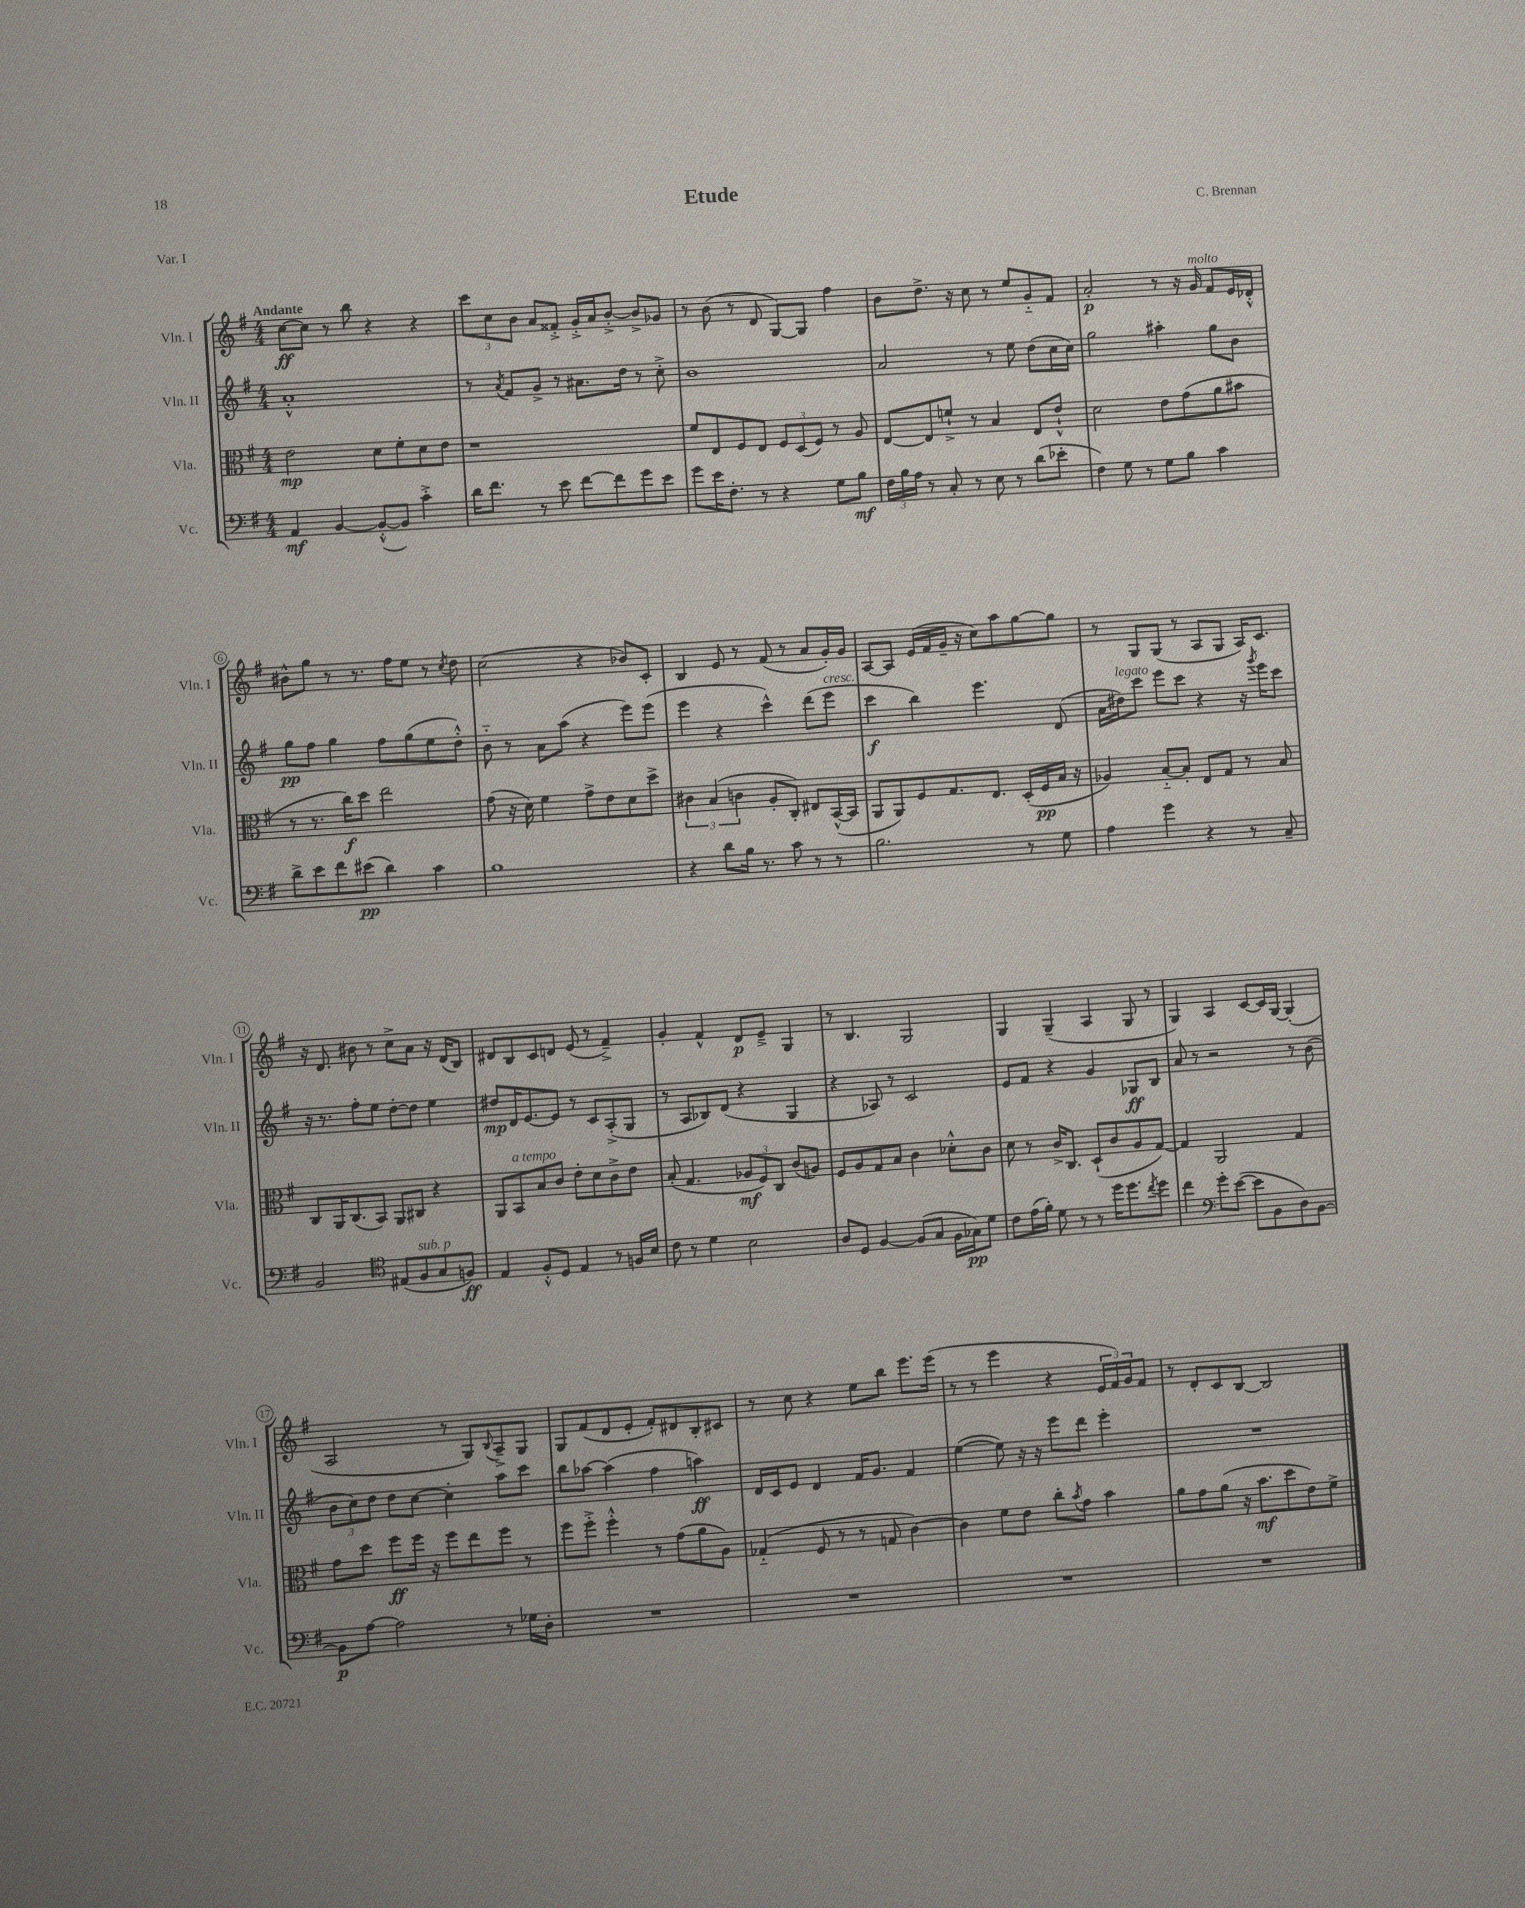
\header { title = "Etude" composer = "C. Brennan" piece = "Var. I" }
<<
\new StaffGroup <<
\new Staff = "s0" \with { instrumentName = "Vln. I" shortInstrumentName = "Vln. I" } {
    \clef treble \key g \major \numericTimeSignature \time 4/4 \tempo "Andante"
    c''8~\ff c''8 r8 b''8 r4 r4 |
    \tuplet 3/2 { c'''8 c''8 b'8 } a'8 fisis'8-.-> g'16-.-> a'16 b'8~-.-> b'8-> ges'8 |
    r8 b'8( r8 d'8 g8~) g8 fis''4 |
    b'8 d''8.-> r16 c''8 r8 e''8 g'8-_ fis'8 |
    a'2-.\p r8 r16 g'16^\markup { \italic "molto" } fis'8 e'16 des'16-.-^ |
    bis'8-^ g''8 r8 r8. fis''16 e''8 r8 \acciaccatura { c''8 } d''8 |
    c''2( r4 bes'8) c'8-. |
    b4 e'8 r8 fis'8( r8 a'8 g'16-.) g'16 |
    a8~ a8 e'16( fis'16 g'16-- r16 c''8) a''8 g''8~ g''8 |
    r8 g8 g8( r8 a8 g8 a16) c'8. |
    r16 d'8. bis'8 r8 c''8-> a'8 r16 d'16( b8) |
    dis'8 b8 c'8 d'8 e'8( r8 fis'4--->) |
    g'4-. fis'4-^ d'8\p e'8---> g4 |
    r8 b4. g2 |
    g4 g4--( a4 g8 r8 |
    g4) a4 c'8~ c'16 g16~ g4-.( |
    a2 r8 g8) \appoggiatura { b8 } a8---> g8 |
    g8 fis'8( d'8 e'8-. fis'8-.) dis'8 b8-. cis'8 |
    r8 c''8 r4 e''8 b''8 e'''8. e'''16( |
    r8 r8 e'''4 r4 \tuplet 3/2 { e'16 fis'16) g'16 } fis'8 |
    r8 d'8-. c'8 b8~ b2 \bar "|." |
}
\new Staff = "s1" \with { instrumentName = "Vln. II" shortInstrumentName = "Vln. II" } {
    \clef treble \key g \major \numericTimeSignature \time 4/4
    a'1-.-^ |
    r8 \acciaccatura { a'8 } fis'8 g'8-> r8 ais'8. d''16 r8 c''8-.-> |
    b'1 |
    a'2 r8 e''8 d''8( c''16 c''16) |
    g''2 ais''4-. g''8 b'8 |
    g''8\pp fis''8 g''4 fis''8 g''8( e''8 d''8-.-^) |
    b'8-_ r8 a'8 a''8( r4 e'''8) e'''8( |
    e'''4 r4 c'''4-^) d'''8( e'''8^\markup { \italic "cresc." } |
    c'''4\f b''4) e'''4. d'8( |
    a'16 dis''16^\markup { \italic "legato" }) c'''8 e'''8 c'''8 r4 r16 \acciaccatura { g'''8 } e'''16 c'''8 |
    r16 r8. fis''8-. e''8 d''8~-. d''8 e''4 |
    dis''8\mp d'16 e'8.~ e'8 r8 c'8 a8-.->( g8 |
    r8 a8 bes8) d'8( r4 g4 |
    r4 aes8) r8 c'2 |
    e'8 fis'8 r4 g'4 ges8\ff b8 |
    a'8 r8 r2 r8 b'8( |
    \tuplet 3/2 { b'8 c''8) d''8 } d''8 c''8~ c''4-. a''8 c'''8 |
    b''8 aes''8~ aes''4( fis''4 a''4\ff) |
    d'16 c'16 e'8 d'4 fis'16 g'8. fis'4 |
    e''4~( e''8) r16 r16 e'''8 d'''8 e'''4-. |
    R1 \bar "|." |
}
\new Staff = "s2" \with { instrumentName = "Vla." shortInstrumentName = "Vla." } {
    \clef alto \key g \major \numericTimeSignature \time 4/4
    e'2\mp d'8 fis'8-. d'8 e'8 |
    r1 |
    fis'8 e8 fis8 e8 \tuplet 3/2 { fis8 d8( fis8) } r8 a8 |
    e8~ e8 f'8-!-> r8 b4 e8 e'8-!-^ |
    d'2 e'8 g'8( a'8 bis'8 |
    r8 r8. c''16\f) d''8 e''2 |
    g'8( r16 d'16) fis'4 g'8-> e'8 d'8 d''8-> |
    \tuplet 3/2 { cis'4 b4( c'4 } a8-. c8-.) eis8 b,16~-^( b,16 |
    a,8 a,8) fis8 g8. e8. d16-.( fis16\pp b16 r16 |
    aes4) b8~-_ b8-. e8 g8 r8 b8 |
    c8 a,16 c8.( b,8) a,8 cis8 r4 |
    a,8 b,8^\markup { \italic "a tempo" } b8 c'8 e'8-. d'8 c'8-> e'8 |
    b8-.( g4. \tuplet 3/2 { aes8\mf fis8) c8 } c'8( a8) |
    fis8 a8 g8 b8 c'4 des'8-.-^ c'8 |
    d'8 r8 c'16-> c8. d8-!( c'8 a8 g8~) |
    g4 a,2 g4 |
    g'8 d''8 fis''8\ff fis''16 r16 fis''8 e''8 fis''8 r8 |
    fis''8 fis''8-.-> fis''4-.-^ r8 g'8( a'8 a8) |
    ges4-_( fis8 r8 r8 g8 c'4~) |
    c'4 fis'8 e'8 c''8-. \acciaccatura { b'8 } g'8 b'4 |
    a'8 g'8 a'8( r16 b'8.\mf d''8 e'8) fis'8-> \bar "|." |
}
\new Staff = "s3" \with { instrumentName = "Vc." shortInstrumentName = "Vc." } {
    \clef bass \key g \major \numericTimeSignature \time 4/4
    a,4\mf b,4~ b,8~-.-^( b,8) c'4-.-> |
    d'16 fis'8. r8 e'8 fis'8~ fis'8 g'8 e'8 |
    g'8 e'16 fis8.-. r8 r4 g8 b8\mf |
    \tuplet 3/2 { fis16 b16 a16 } r8 c8-. r8 e8 r8 d'8( ees'8-. |
    fis4) g8 r8 g8 b8 c'4 |
    d'8-> e'8 fis'8 eis'8\pp( d'4) c'4 |
    b1 |
    r4 d'8 b16 r8. c'8 r8 r8 |
    b2. r8 g8 |
    a4 g'4 r4 r8 c8-- |
    b,2 \clef tenor eis8( fis8^\markup { \italic "sub. p" } g8 f8\ff) |
    e4 fis8-.-^ d8 e4 r8 f16 b16 |
    c'8 r8 d'4 b2 |
    a8 d8 fis4~ fis8( g8 fis16 ges16\pp) d'8 |
    c'8 e'16( fis'16-.) d'8 r8 r8 d''16 d''8. \acciaccatura { c''8 } d''8 |
    c''4 \clef bass g'8-. e'8~( e'8 b,8 d8) b,8~ |
    b,8\p a8~ a2 r8 ges16 d16-. |
    R1 |
    R1 |
    R1 |
    R1 \bar "|." |
}
>>
>>
\layout { \context { \Score \override BarNumber.stencil = #(make-stencil-circler 0.1 0.3 ly:text-interface::print) } }
